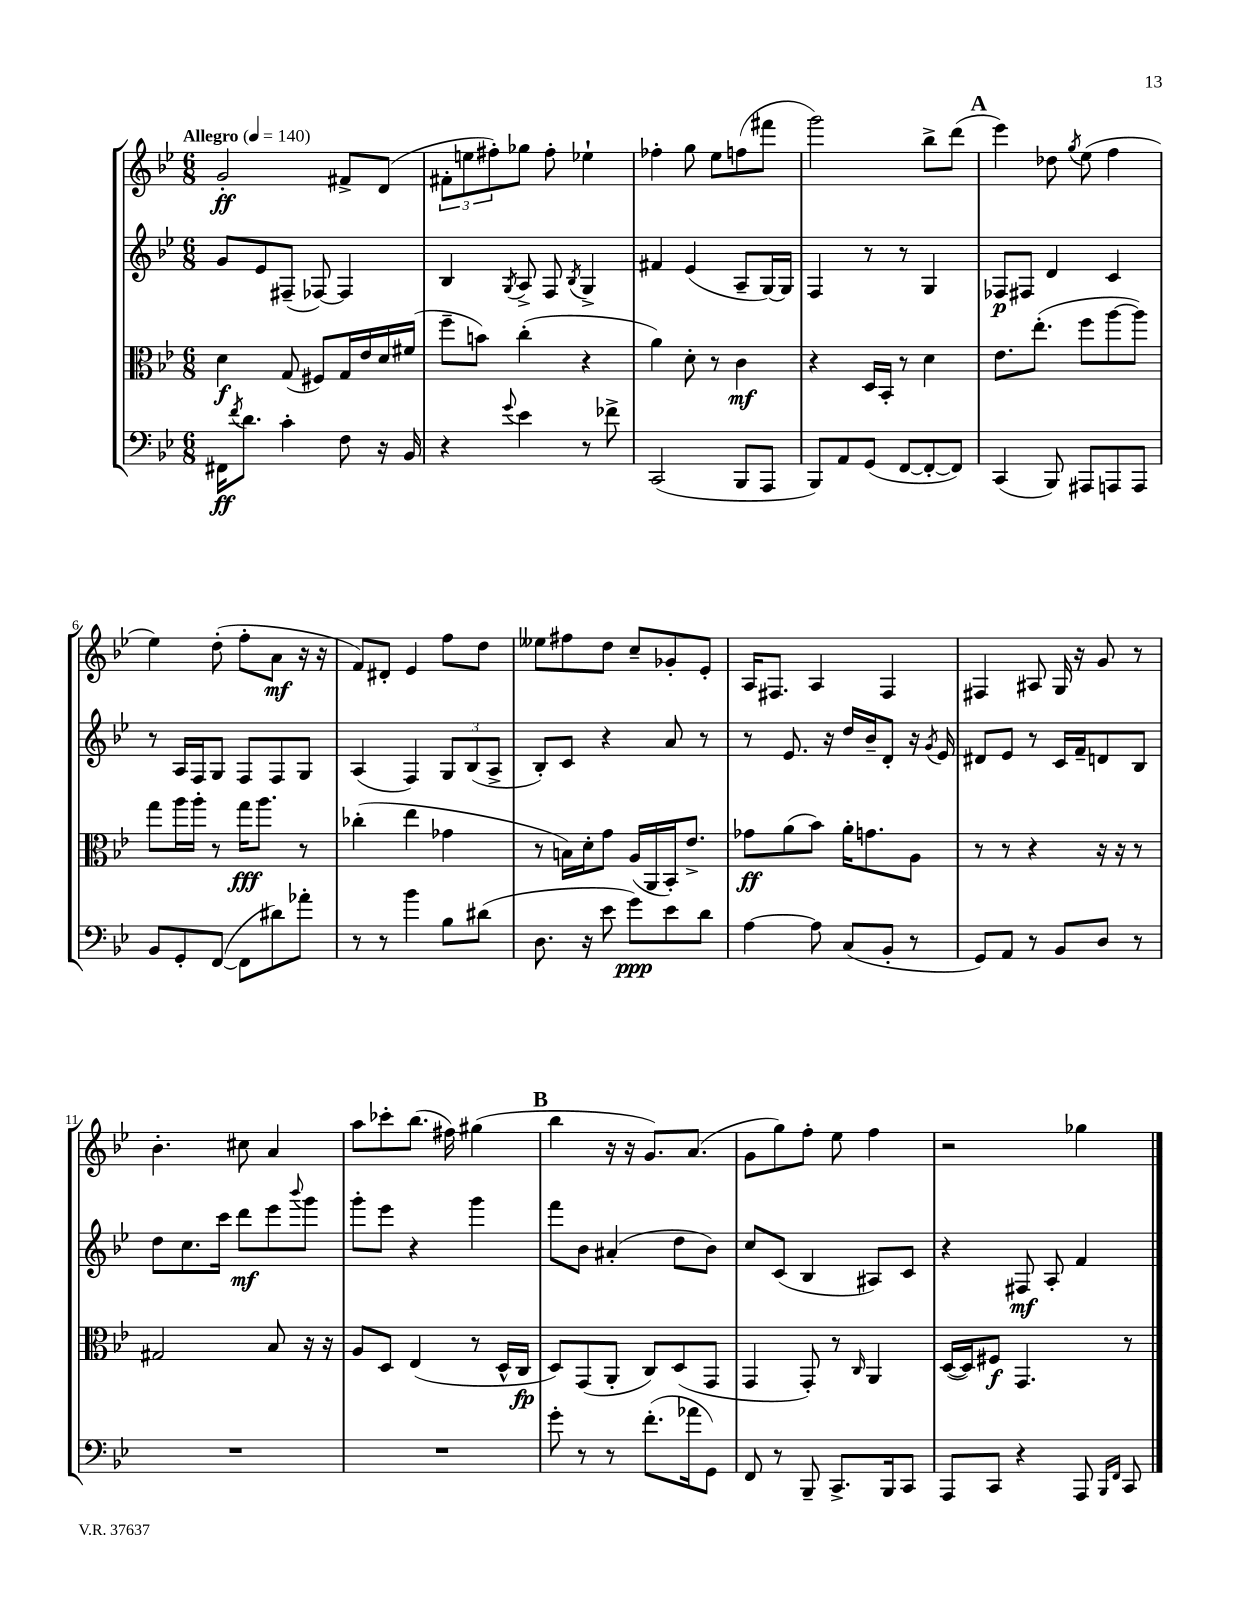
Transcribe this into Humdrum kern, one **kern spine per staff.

**kern	**dynam	**kern	**dynam	**kern	**dynam	**kern	**dynam
*part4	*part4	*part3	*part3	*part2	*part2	*part1	*part1
*staff4	*staff4	*staff3	*staff3	*staff2	*staff2	*staff1	*staff1
*clefF4	*	*clefC3	*	*clefG2	*	*clefG2	*
*k[b-e-]	*	*k[b-e-]	*	*k[b-e-]	*	*k[b-e-]	*
*M6/8	*	*M6/8	*	*M6/8	*	*M6/8	*
*MM140	*	*MM140	*	*MM140	*	*MM140	*
=1	=1	=1	=1	=1	=1	=1	=1
!	!	!	!	!	!	!LO:TX:a:B:t=Allegro	!
16FF#X\KL	ff	4d\	f	8g/L	.	2g'/	ff
8qf/	.	.	.	.	.	.	.
8.d\J	.	.	.	.	.	.	.
.	.	.	.	8e-/	.	.	.
4c'\	.	(8G/	.	(8F#X~/J	.	.	.
.	.	8F#X/L)	.	[8F-X/)	.	.	.
8F\	.	16G/L	.	4F-/]	.	8f#X^/L	.
.	.	16e-/	.	.	.	.	.
16r	.	16d/	.	.	.	(8d/J	.
16BB-/	.	(16f#X/JJ	.	.	.	.	.
=2	=2	=2	=2	=2	=2	=2	=2
4r	.	8ff~\L	.	4B-/	.	12f#X'\L	.
.	.	.	.	.	.	12een\	.
.	.	8bn\J)	.	.	.	.	.
.	.	.	.	.	.	12ff#X'\)	.
8qqg/	.	.	.	8qG/	.	.	.
4e-\	.	(4cc'\	.	8A^/	.	8gg-X\J	.
.	.	.	.	8F/	.	8ff#'\	.
.	.	.	.	8qB-/	.	.	.
8r	.	4r	.	4G^/	.	4ee-X`\	.
8f-X^\	.	.	.	.	.	.	.
=3	=3	=3	=3	=3	=3	=3	=3
(2CC/	.	4a\)	.	4f#X/	.	4ff-X'\	.
.	.	8d'\	.	(4e-/	.	8gg\	.
.	.	8r	.	.	.	8ee-\L	.
8BBB-/L	.	4c\	mf	8A~/L	.	(8ffn\	.
8AAA/J	.	.	.	[16G/L)	.	8fff#X\J	.
.	.	.	.	16G/JJ]	.	.	.
=4	=4	=4	=4	=4	=4	=4	=4
8BBB-/L)	.	4r	.	4F/	.	2ggg\)	.
8AA/	.	.	.	.	.	.	.
(8GG/J	.	16D/LL	.	8r	.	.	.
.	.	16BB-'/JJ	.	.	.	.	.
[8FF/L	.	8r	.	8r	.	.	.
8FF'/_	.	4d\	.	4G/	.	8bb-^\L	.
8FF/J])	.	.	.	.	.	(8ddd\J	.
!!LO:REH:place=s1:t=A
=5	=5	=5	=5	=5	=5	=5	=5
(4CC/	.	8.e-\L	.	8F-X/L	p	4eee-\)	.
.	.	.	.	8F#X/J	.	.	.
.	.	(8.ee-'\J	.	.	.	.	.
8BBB-/)	.	.	.	4d/	.	8dd-X\	.
.	.	.	.	.	.	8qgg/	.
8AAA#X/L	.	8ff\L	.	.	.	(8ee-\	.
8AAAn/	.	[8aa\	.	4c/	.	4ff\	.
8AAA/J	.	8aa\J])	.	.	.	.	.
!!LO:LB:g=z
=6	=6	=6	=6	=6	=6	=6	=6
8BB-/L	.	8gg\L	.	8r	.	4ee-\)	.
8GG'/	.	16aa\L	.	16A/LL	.	.	.
.	.	16aa'\JJ	.	16F/J	.	.	.
([8FF/J	.	8r	.	8G/J	.	(8dd'\	.
8FF\L]	.	16gg\KL	fff	8F/L	.	8ff'\L	.
.	.	8.aa\J	.	.	.	.	.
8d#X\)	.	.	.	8F/	.	8a\J	mf
8a-X'\J	.	8r	.	8G/J	.	16r	.
.	.	.	.	.	.	16r	.
=7	=7	=7	=7	=7	=7	=7	=7
8r	.	(4cc-X'\	.	(4A/	.	8f/L)	.
8r	.	.	.	.	.	8d#X'/J	.
4b-\	.	4ee-\	.	4F/)	.	4e-/	.
8B-\L	.	4g-X\	.	12G/L	.	8ff\L	.
.	.	.	.	(12B-/	.	.	.
(8d#X\J	.	.	.	.	.	8dd\J	.
.	.	.	.	12A^/J	.	.	.
=8	=8	=8	=8	=8	=8	=8	=8
8.D\	.	8r	.	8B-'/L)	.	8ee--X\L	.
.	.	16Bn\LL)	.	8c/J	.	8ff#X\	.
16r	.	16d'\J	.	.	.	.	.
8e-\	.	8g\J	.	4r	.	8dd\J	.
8g\L)	ppp	(16A/LL	.	.	.	8cc~/L	.
.	.	16AA/	.	.	.	.	.
8e-\	.	16BB-'/J)	.	8a/	.	8g-X'/	.
.	.	8.e-^/J	.	.	.	.	.
8d\J	.	.	.	8r	.	8e-'/J	.
=9	=9	=9	=9	=9	=9	=9	=9
[4A\	.	8g-X\L	ff	8r	.	16A/KL	.
.	.	.	.	.	.	8.F#X/J	.
.	.	(8a\	.	8.e-/	.	.	.
8A\]	.	8b-\J)	.	.	.	4A/	.
.	.	.	.	16r	.	.	.
(8C/L	.	16a'\KL	.	16dd/LL	.	.	.
.	.	8.gn\	.	16b-~/J	.	.	.
8BB-'/J	.	.	.	8d'/J	.	4F#/	.
8r	.	8A\J	.	16r	.	.	.
.	.	.	.	8qg/	.	.	.
.	.	.	.	16e-/	.	.	.
=10	=10	=10	=10	=10	=10	=10	=10
8GG/L)	.	8r	.	8d#X/L	.	4F#X/	.
8AA/J	.	8r	.	8e-/J	.	.	.
8r	.	4r	.	8r	.	8A#X/	.
8BB-/L	.	.	.	16c/LL	.	16G/	.
.	.	.	.	16f~/J	.	16r	.
8D/J	.	16r	.	8dn/	.	8g/	.
.	.	16r	.	.	.	.	.
8r	.	8r	.	8B-/J	.	8r	.
!!LO:LB:g=z
=11	=11	=11	=11	=11	=11	=11	=11
2.r	.	2G#X/	.	8dd\L	.	4.b-'\	.
.	.	.	.	8.cc\	.	.	.
.	.	.	.	16ccc\Jk	.	.	.
.	.	.	.	8ddd\L	mf	8cc#X\	.
.	.	8B-/	.	8eee-\	.	4a/	.
.	.	.	.	8qqbbb-/	.	.	.
.	.	16r	.	8ggg\J	.	.	.
.	.	16r	.	.	.	.	.
=12	=12	=12	=12	=12	=12	=12	=12
2.r	.	8A/L	.	8ggg'\L	.	8aa\L	.
.	.	8D/J	.	8eee-\J	.	8ccc-X'\	.
.	.	(4E-/	.	4r	.	(8.bb-\J	.
.	.	.	.	.	.	16ff#X\)	.
.	.	8r	.	4ggg\	.	(4gg#X\	.
.	.	16D^^/LL	.	.	.	.	.
.	.	16C/JJ	fp	.	.	.	.
!!LO:REH:place=s1:t=B
=13	=13	=13	=13	=13	=13	=13	=13
8g'\	.	8D/L)	.	8fff\L	.	4bb-\	.
8r	.	(8GG/	.	8b-\J	.	.	.
8r	.	8AA'/J	.	(4a#X'/	.	16r	.
.	.	.	.	.	.	16r	.
(8.f'\L	.	8C/L)	.	.	.	8.g/L)	.
.	.	(8D/	.	8dd\L	.	.	.
16a-X\k	.	.	.	.	.	(8.a/J	.
8GG\J)	.	8GG/J	.	8b-\J)	.	.	.
=14	=14	=14	=14	=14	=14	=14	=14
8FF/	.	4GG/	.	8cc/L	.	8g\L	.
8r	.	.	.	(8c/J	.	8gg\)	.
8BBB-~/	.	8GG'/)	.	4B-/	.	8ff'\J	.
8.CC^/L	.	8r	.	.	.	8ee-\	.
.	.	16qqC/	.	.	.	.	.
.	.	4AA/	.	8A#X/L)	.	4ff\	.
16BBB-/k	.	.	.	.	.	.	.
8CC/J	.	.	.	8c/J	.	.	.
=15	=15	=15	=15	=15	=15	=15	=15
8AAA/L	.	([16D/LL	.	4r	.	2r	.
.	.	16D/J])	.	.	.	.	.
8CC/J	.	8F#X/J	f	.	.	.	.
4r	.	4.GG/	.	8F#X/	mf	.	.
.	.	.	.	8A'/	.	.	.
8AAA/	.	.	.	4f/	.	4gg-X\	.
16qqBBB-/LL	.	.	.	.	.	.	.
16qqFF/JJ	.	.	.	.	.	.	.
8CC/	.	8r	.	.	.	.	.
==	==	==	==	==	==	==	==
*-	*-	*-	*-	*-	*-	*-	*-
